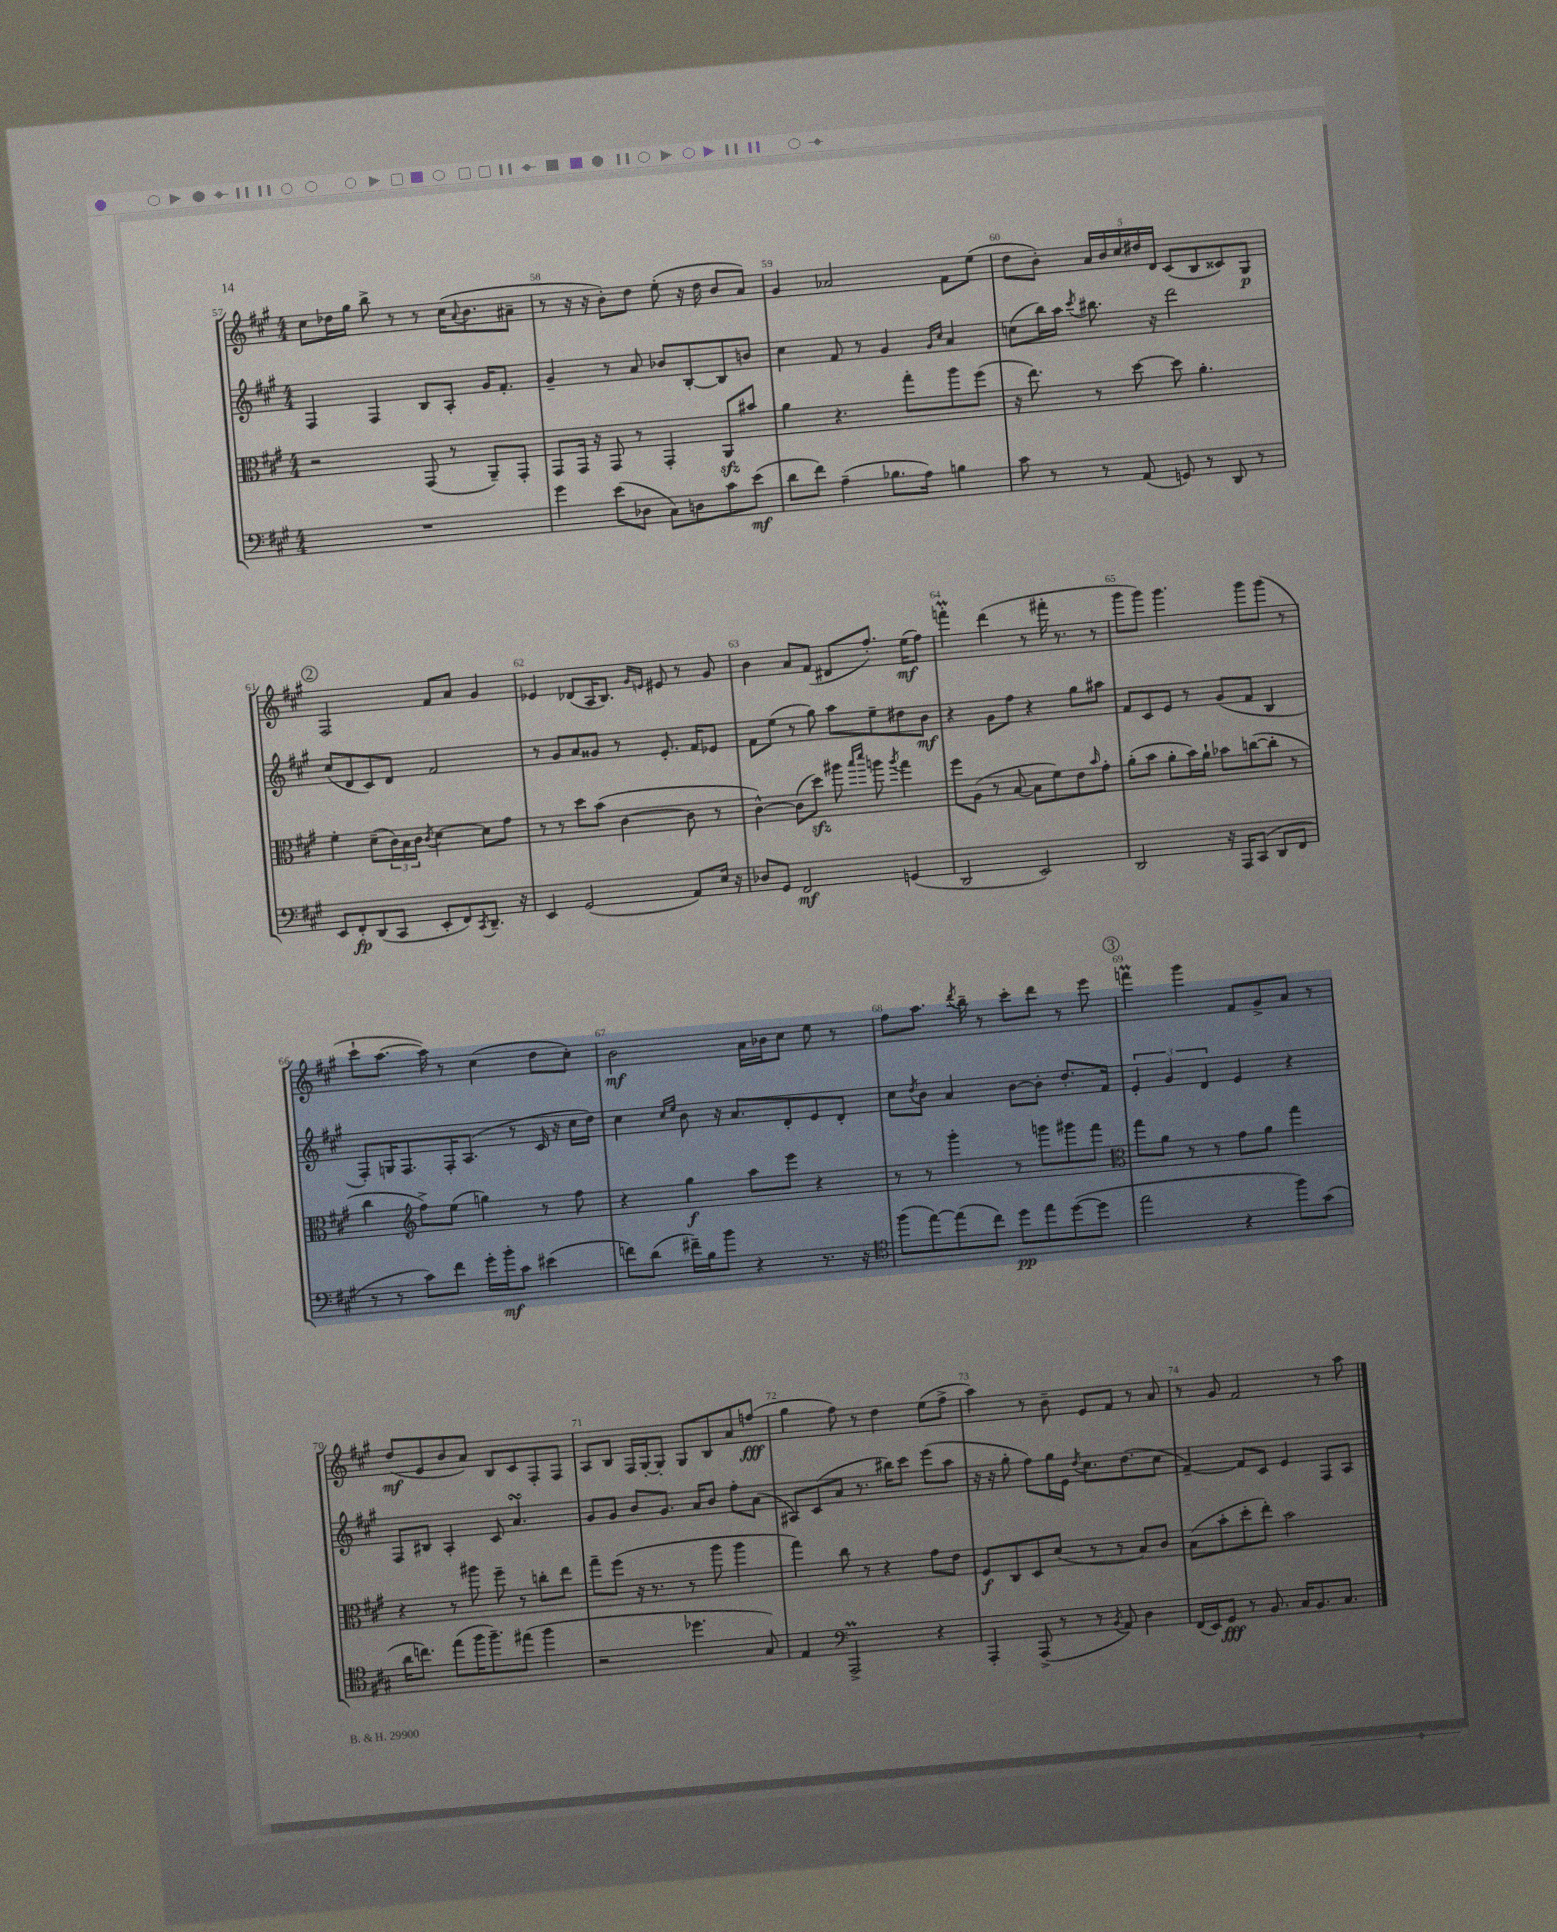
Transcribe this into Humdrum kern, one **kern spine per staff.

**kern	**dynam	**kern	**dynam	**kern	**dynam	**kern	**dynam
*part4	*part4	*part3	*part3	*part2	*part2	*part1	*part1
*staff4	*staff4	*staff3	*staff3	*staff2	*staff2	*staff1	*staff1
*clefF4	*	*clefC3	*	*clefG2	*	*clefG2	*
*k[f#c#g#]	*	*k[f#c#g#]	*	*k[f#c#g#]	*	*k[f#c#g#]	*
*M4/4	*	*M4/4	*	*M4/4	*	*M4/4	*
=57	=57	=57	=57	=57	=57	=57	=57
1r	.	2r	.	4F#/	.	8cc#\L	.
.	.	.	.	.	.	16dd-X\L	.
.	.	.	.	.	.	16gg#\JJ	.
.	.	.	.	4F#/	.	8bb^\	.
.	.	.	.	.	.	8r	.
.	.	(8GG#/	.	8B/L	.	8r	.
.	.	8r	.	8A'/J	.	(16cc#\KL	.
.	.	.	.	.	.	8qqa/	.
.	.	.	.	.	.	8.b\	.
.	.	8AA~/L)	.	16g#/KL	.	.	.
.	.	.	.	8.f#'/J	.	.	.
.	.	8GG#'/J	.	.	.	8a#X~\J	.
=58	=58	=58	=58	=58	=58	=58	=58
4g#\	.	8GG#/L	.	4g#~/	.	8r	.
.	.	16GG#/Jk	.	.	.	16r	.
.	.	16r	.	.	.	16r	.
(8e\L	.	8GG#/	.	8r	.	8b'\L)	.
8D-X\J	.	8r	.	8a/	.	8dd\J	.
8C#\L)	.	4GG#'/	.	8b-X/L	.	(8ee'\	.
8Dn\	.	.	.	[8B'/	.	16r	.
.	.	.	.	.	.	16dd\	.
8c#\	.	8AAzz/L	.	8B/]	.	8b/L	.
(8e\J	mf	8b#X/J	.	8bn/J	.	8a/J)	.
=59	=59	=59	=59	=59	=59	=59	=59
8d\L	.	4a\	.	4cc#\	.	4g#/	.
8f#\J)	.	.	.	.	.	.	.
(4A~\	.	4.r	.	8f#/	.	2a-X/	.
.	.	.	.	8r	.	.	.
8.B-X\L	.	.	.	4g#/	.	.	.
.	.	8gg#'\L	.	.	.	.	.
16A\Jk)	.	.	.	.	.	.	.
.	.	.	.	16qqg#/LL	.	.	.
.	.	.	.	16qqcc#/JJ	.	.	.
4Bn\	.	8aa\	.	4a/	.	8f#\L	.
.	.	(8ff#\J	.	.	.	(8ee\J	.
=60	=60	=60	=60	=60	=60	=60	=60
8c#\	.	16r	.	(8ccn\L	.	8dd\L	.
.	.	8.ee\)	.	.	.	.	.
8r	.	.	.	16bb\L)	.	8b'\J)	.
.	.	.	.	16aa\JJ	.	.	.
.	.	.	.	8qccc#/	.	.	.
8r	.	8r	.	8.bb#X\	.	20a/LL	.
.	.	.	.	.	.	20b/	.
.	.	.	.	.	.	20cc#/	.
(8AA/	.	[8dd\	.	.	.	.	.
.	.	.	.	.	.	20dd#X/	.
.	.	.	.	16r	.	.	.
.	.	.	.	.	.	20d/JJ	.
8GGn/)	.	8dd\]	.	2ddd\	.	(8c#/L	.
8r	.	4.a'\	.	.	.	8B/	.
8DD/	.	.	.	.	.	8c##X/)	.
8r	.	.	.	.	.	8G#/J	p
!!LO:LB:g=z
!!LO:REH:place=s1:t=2
=61	=61	=61	=61	=61	=61	=61	=61
8EE/L	.	4f#'\	.	(8cc#/L	.	2F#/	.
8FF#'/	fp	.	.	8d/	.	.	.
(8DD/	.	(8d~\L	.	8c#/)	.	.	.
8CC#/J	.	24c#\L)	.	8d/J	.	.	.
.	.	24B\	.	.	.	.	.
.	.	24c#\JJ	.	.	.	.	.
.	.	8qc#/	.	.	.	.	.
8EE'/L	.	[4d\	.	2f#/	.	8f#/L	.
8FF#/)	.	.	.	.	.	8a/J	.
8qCC#/	.	.	.	.	.	.	.
8.DD~/J	.	8d\L]	.	.	.	4g#/	.
.	.	8g#\J	.	.	.	.	.
16r	.	.	.	.	.	.	.
=62	=62	=62	=62	=62	=62	=62	=62
4EE/	.	8r	.	8r	.	4e-X/	.
.	.	8r	.	8g#/L	.	.	.
(2GG#/	.	8dd\L	.	8a/	.	(8d-X/L	.
.	.	(8b\J	.	8g##X/J	.	16A/K	.
.	.	.	.	.	.	8.B/J)	.
.	.	[4c#\	.	8r	.	.	.
.	.	.	.	.	.	16qqg#/LL	.
.	.	.	.	.	.	16qqen/JJ	.
.	.	.	.	8.e'/	.	8e#X/	.
8AA/L)	.	8c#\]	.	.	.	8r	.
.	.	.	.	16f#/KL	.	.	.
16E/Jk	.	8r	.	8e-X/J	.	8g#/	.
16r	.	.	.	.	.	.	.
=63	=63	=63	=63	=63	=63	=63	=63
8D-X/L	.	[4c#^^\)	.	8f#\L	.	4b\	.
8GG#/J	.	.	.	(8ee\J	.	.	.
2FF#/	mf	(8c#\L]	.	8r	.	8a/L	.
.	.	8ddzz\J)	.	8gg#\)	.	(8f#/J	.
.	.	8aa#X\	.	8aa\L	.	8d#X/L	.
.	.	16qqbb/LL	.	.	.	.	.
.	.	16qqddd/JJ	.	.	.	.	.
.	.	8aan\	.	8ee~\	.	8.ff#'/J)	.
.	.	8qaa/	.	.	.	.	.
(4GGn/	.	4gg#\	.	8dd#X\	.	.	.
.	.	.	.	.	.	(16ee\KL	mf
.	.	.	.	8b\J	mf	8ff#\J)	.
=64	=64	=64	=64	=64	=64	=64	=64
2DD/	.	8ff#\L	.	4r	.	4fffnM'\	.
.	.	(8A\J	.	.	.	.	.
.	.	8r	.	8g#\L	.	(4ddd\	.
.	.	[8B/	.	8ff#\J	.	.	.
2EE/)	.	8B\L]	.	4r	.	8r	.
.	.	8f#\)	.	.	.	16fff#X'\	.
.	.	.	.	.	.	8.r	.
.	.	8e\	.	8gg#\L	.	.	.
.	.	16qqb/	.	.	.	.	.
.	.	8g#'\J	.	8aa#X\J	.	8r	.
=65	=65	=65	=65	=65	=65	=65	=65
2DD/	.	(8a'\L	.	8f#/L	.	8ggg#\L	.
.	.	8b\J	.	8c#/	.	8ggg#\J)	.
.	.	8a'\L	.	8e/J	.	4.ggg#\	.
.	.	16b\L)	.	8r	.	.	.
.	.	16a`\JJ	.	.	.	.	.
16r	.	8b-X\L	.	(8g#/L	.	.	.
16AAA/KL	.	.	.	.	.	.	.
(8CC#/J	.	([8ccn\	.	8f#/J	.	8ggg#\L	.
8DD/L	.	8cc'\J]	.	4B/	.	(8ggg#\J	.
8FF#/J	.	8r	.	.	.	8r	.
!!LO:LB:g=z
=66	=66	=66	=66	=66	=66	=66	=66
8r	.	4cc#\	.	8F#'/L)	.	8ccc#`\L	.
8r	.	.	.	16Gn/K	.	[8.aa\J	.
.	.	.	.	8.F#/	.	.	.
*	*	*clefG2	*	*	*	*	*
8c#\L)	.	8ff#^\L)	.	.	.	.	.
.	.	.	.	.	.	16aa\])	.
8f#\J	.	(8ee\J	.	16F#'/K	.	8r	.
.	.	.	.	(8.A/J	.	.	.
16g#'\LL	.	4ggn\)	.	.	.	(4cc#\	.
16b'\J	mf	.	.	.	.	.	.
8c#\J	.	.	.	8r	.	.	.
(4e#X\	.	8r	.	16c#/	.	8dd\L	.
.	.	.	.	16r	.	.	.
.	.	8ff#\	.	16cc#\LL	.	8cc#'\J)	.
.	.	.	.	16dd\JJ)	.	.	.
=67	=67	=67	=67	=67	=67	=67	=67
8fn\L)	.	4r	.	4cc#\	.	2b\	mf
(8d\J	.	.	.	.	.	.	.
.	.	.	.	16qqcc#/LL	.	.	.
.	.	.	.	16qqee/JJ	.	.	.
16f#X~\LL)	.	4gg#\	f	8b\	.	.	.
16B\J	.	.	.	.	.	.	.
8b\J	.	.	.	16r	.	.	.
.	.	.	.	8.a/L	.	.	.
4r	.	8aa\L	.	.	.	16a\LL	.
.	.	.	.	.	.	16b-X\J	.
.	.	8eee\J	.	8d'/	.	8cc#\J	.
8.r	.	4r	.	8e/	.	8ee\	.
.	.	.	.	8d'/J	.	8r	.
16r	.	.	.	.	.	.	.
=68	=68	=68	=68	=68	=68	=68	=68
*clefC4	*	*	*	*	*	*	*
(8ff#\L	.	8r	.	8cc#\L	.	8ff#\L	.
.	.	.	.	8qdd/	.	.	.
[8ee\)	.	8r	.	8b\J	.	8.aa\J	.
(8ee\]	.	4ggg#'\	.	4a/	.	.	.
.	.	.	.	.	.	8qddd/	.
.	.	.	.	.	.	16bb~\	.
8cc#\J)	.	.	.	.	.	8r	.
8dd\L	pp	8r	.	[8b\L	.	8ccc#'\L	.
8ee\	.	8gggn\L	.	8b'\J]	.	8ddd\J	.
([8dd\	.	8ggg#X\	.	8.dd'/L	.	8r	.
8dd\J]	.	8fff#\J	.	.	.	8eee\	.
.	.	.	.	16f#/Jk	.	.	.
!!LO:REH:place=s1:t=3
=69	=69	=69	=69	=69	=69	=69	=69
*	*	*clefC3	*	*	*	*	*
2ee\	.	8gg#\L	.	6e'/	.	4fffnM\	.
.	.	8a\J	.	.	.	.	.
.	.	.	.	6g#/	.	.	.
.	.	8r	.	.	.	4ggg#\	.
.	.	.	.	6d/	.	.	.
.	.	8r	.	.	.	.	.
4r	.	8g#\L	.	4e/	.	8f#/L	.
.	.	8a\J	.	.	.	8g#^/	.
8ff#\L)	.	4gg#\	.	4r	.	8a/J	.
(8g#\J	.	.	.	.	.	8r	.
!!LO:LB:g=z
=70	=70	=70	=70	=70	=70	=70	=70
16a\KL	.	4r	.	8F#/L	.	(8dd/L	mf
8.ccn\J)	.	.	.	.	.	.	.
.	.	.	.	8B#X/J	.	8e/	.
(8ee\L	.	8r	.	4A'/	.	8b/	.
16ff#\K	.	8aa#X\	.	.	.	8a/J)	.
8.ff#~\)	.	.	.	.	.	.	.
.	.	8ff#~\	.	8c#/	.	8B/L	.
(8ee#X\J	.	8r	.	4.asSSs/	.	8c#/	.
4ff#\	.	8ccn'\L	.	.	.	8F#'/	.
.	.	8ee\J	.	.	.	8F#/J	.
=71	=71	=71	=71	=71	=71	=71	=71
2r	.	8gg#~\L	.	8g#/L	.	8A/L	.
.	.	(8ff#\J	.	8g#/J	.	8B/J	.
.	.	16r	.	8b/L	.	16F#/LL	.
.	.	8.r	.	.	.	[16G#'/J	.
.	.	.	.	8.g#/J	.	8G#'/J]	.
4.dd-X\	.	8r	.	.	.	8G#/L	.
.	.	.	.	16a/KL	.	.	.
.	.	8aa\	.	8b/J	.	8B/	.
.	.	4aa\	.	8ff#'\L	.	8a/	.
8G#/)	.	.	.	(8a\J	.	(8ffn/J	fff
=72	=72	=72	=72	=72	=72	=72	=72
4E/	.	4gg#\)	.	8A#X/L)	.	4gg#\	.
.	.	.	.	(8c#/	.	.	.
*clefF4	*	*	*	*	*	*	*
2AAAM^/	.	8cc#\	.	8a/J	.	8ff#\)	.
.	.	8r	.	8.r	.	8r	.
.	.	4r	.	.	.	4dd\	.
.	.	.	.	16bb#X\KL)	.	.	.
.	.	.	.	8ccc#\J	.	.	.
4r	.	8g#\L	.	(8eee\L	.	(8ee\L	.
.	.	8e\J	.	8aa\J	.	8ff#^\J	.
=73	=73	=73	=73	=73	=73	=73	=73
4AAA'/	.	8F#/L	f	16r	.	4aa\)	.
.	.	.	.	16r	.	.	.
.	.	8C#/	.	8gg#'\	.	.	.
(8AAA^/	.	8D/	.	8ff#\L)	.	8r	.
8r	.	(8d/J	.	16gg#\L	.	8b~\	.
.	.	.	.	16e\JJ	.	.	.
.	.	.	.	8qdd/	.	.	.
8r	.	8r	.	8.cc#\L	.	8e/L	.
8qBB/	.	.	.	.	.	.	.
8AA/)	.	8r	.	.	.	8f#/J	.
.	.	.	.	(8.dd\	.	.	.
4D\	.	8B/L)	.	.	.	8r	.
.	.	8c#/J	.	8cc#\J	.	8a/	.
=74	=74	=74	=74	=74	=74	=74	=74
(16FF#/LL	.	(8B\L	.	[4f#~/)	.	8r	.
16EE/J)	.	.	.	.	.	.	.
8GG#/J	fff	8b'\	.	.	.	8g#/	.
8r	.	8dd'\	.	8f#/L]	.	2f#/	.
8.BB/	.	8ee'\J)	.	8c#/J	.	.	.
.	.	2b\	.	4e/	.	.	.
16C#/KL	.	.	.	.	.	.	.
8.BB/	.	.	.	.	.	.	.
.	.	.	.	8F#/L	.	8r	.
8.C#/J	.	.	.	.	.	.	.
.	.	.	.	8A/J	.	8aa\	.
==	==	==	==	==	==	==	==
*-	*-	*-	*-	*-	*-	*-	*-
